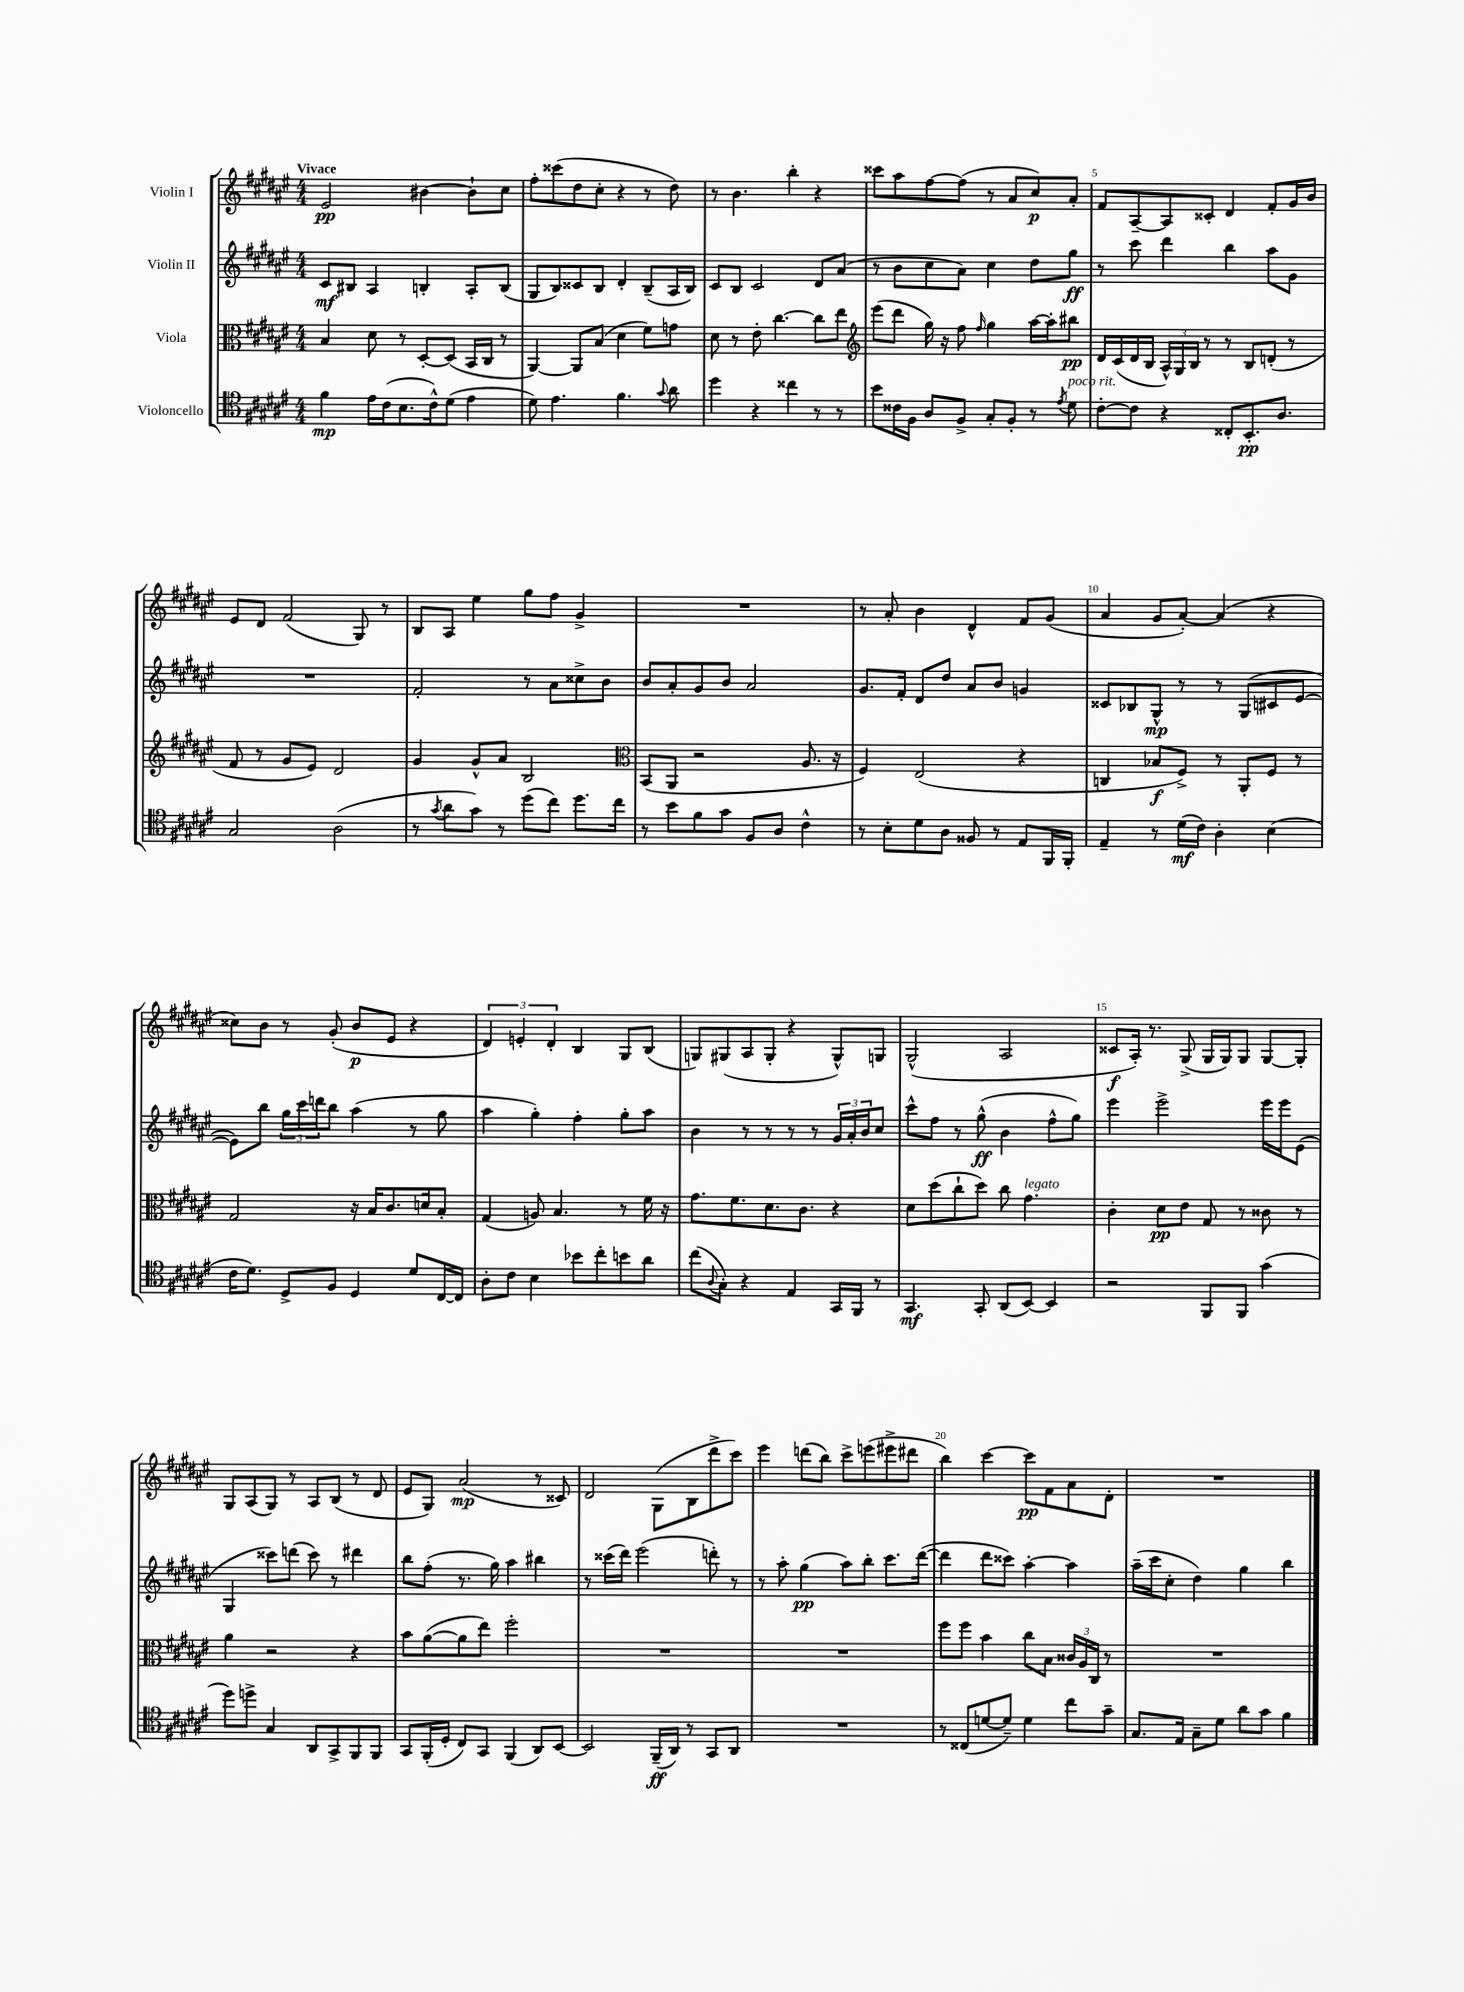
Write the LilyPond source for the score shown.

<<
\new StaffGroup <<
\new Staff = "s0" \with { instrumentName = "Violin I" } {
    \clef treble \key fis \major \numericTimeSignature \time 4/4 \tempo "Vivace"
    eis'2\pp bis'4~ bis'8-! cis''8 |
    fis''8-. cisis'''8( dis''8 cis''8-. r4 r8 dis''8) |
    r8 b'4. b''4-. r4 |
    cisis'''8 ais''8 fis''8~ fis''8( r8 ais'8 cis''8\p) ais'8-. |
    fis'8 ais8~-- ais8 cisis'8-. dis'4 fis'8-. gis'16 b'16 |
    eis'8 dis'8 fis'2( gis8) r8 |
    b8 ais8 eis''4 gis''8 fis''8 gis'4-> |
    R1 |
    r8 ais'8-. b'4 dis'4-^ fis'8 gis'8( |
    ais'4 gis'8 ais'8~-.) ais'4( r4 |
    cisis''8) b'8 r8 gis'8-.( b'8\p eis'8 r4 |
    \tuplet 3/2 { dis'4) e'4-. dis'4-. } b4 gis8 b8( |
    g8) gis8( ais8 gis8-. r4 gis8-^) g8 |
    gis2-^( ais2 |
    cisis'8\f ais16-.) r8. gis8->( gis16 gis16) gis8 gis8~ gis8-. |
    gis8 ais8( gis8) r8 ais8 b8( r8 dis'8 |
    eis'8 gis8) ais'2\mp( r8 cisis'8) |
    dis'2 gis8( b8 dis'''8-> cis'''8) |
    eis'''4 d'''8( b''8) cis'''8-> e'''8( eis'''8-> dis'''8 |
    b''4) cis'''4~ cis'''8\pp fis'8 ais'8 dis'8-. |
    R1 \bar "|." |
}
\new Staff = "s1" \with { instrumentName = "Violin II" } {
    \clef treble \key fis \major \numericTimeSignature \time 4/4
    cis'8\mf bis8 ais4 b4-. ais8-. b8( |
    gis8 b8) cisis'8 b8 dis'4-. b8--( ais16 b16) |
    cis'8 b8 cis'2 dis'8 ais'8( |
    r8 b'8 cis''8 ais'8) cis''4 dis''8 gis''8\ff |
    r8 cis'''8 dis'''4 b''4 ais''8 gis'8 |
    R1 |
    fis'2-. r8 ais'8 cisis''8-> b'8 |
    b'8 ais'8-. gis'8 b'8 ais'2 |
    gis'8. fis'16-. dis'8 dis''8 ais'8 b'8 g'4 |
    cisis'8 bes8 gis8-^\mp r8 r8 gis8( cis'8 eis'8~ |
    eis'8) b''8 \tuplet 3/2 { gis''16 cis'''16 d'''16 } b''8 ais''4( r8 gis''8 |
    ais''4 gis''4-.) fis''4-. gis''8-. ais''8 |
    b'4 r8 r8 r8 r8 \tuplet 3/2 { gis'16 ais'16-. b'16 } cis''8 |
    cis'''8-^ fis''8 r8 gis''8-^\ff( b'4 fis''8-^ gis''8) |
    eis'''4 eis'''2-> eis'''16 eis'''16 eis'8( |
    gis4 cisis'''8) d'''8( cisis'''8) r8 dis'''4 |
    b''8 fis''8-.( r8. gis''16) ais''4 bis''4 |
    r8 cisis'''16( dis'''16) eis'''2( d'''8-.) r8 |
    r8 ais''8-. gis''4\pp( ais''8) b''8-. cis'''8. dis'''16~( |
    dis'''4 dis'''8 cisis'''8) ais''4~-. ais''4 |
    ais''16--( cis'''16 cis''8-. dis''4) gis''4 b''4 \bar "|." |
}
\new Staff = "s2" \with { instrumentName = "Viola" } {
    \clef alto \key fis \major \numericTimeSignature \time 4/4
    b4 dis'8 r8 dis8~-. dis8( b,16 cis16 r8 |
    ais,4~) ais,8 b8( dis'4 fis'8) g'8 |
    dis'8 r8 eis'8-. cis''4.~ cis''8 eis''8 |
    \clef treble eis'''8( dis'''8 gis''16) r16 fis''8 \grace { fis''16 } gis''4 ais''16~ ais''16-. bis''8\pp |
    dis'16 cis'16( dis'16 b16 \tuplet 3/2 { ais16-^) gis16 b16 } r8 r8 b8 d'8-.( r8 |
    fis'8 r8 gis'8 eis'8) dis'2 |
    gis'4 gis'8-^ ais'8 b2 |
    \clef alto b,8( ais,8 r2 ais8. r16 |
    fis4) eis2( r4 |
    c4 bes8\f fis8->) r8 ais,8-. fis8 r8 |
    gis2 r16 b16 cis'8. d'16 b8-. |
    gis4( a8) b4. r8 fis'16 r16 |
    gis'8. fis'8. dis'8. cis'8. r4 |
    dis'8 dis''8( cis''8-! dis''8) cis''8 gis'4.^\markup { \italic "legato" } |
    cis'4-. dis'8\pp eis'8 gis8 r8 cisis'8 r8 |
    ais'4 r2 r4 |
    b'8 ais'8~( ais'8 eis''8) fis''2-. |
    R1 |
    R1 |
    fis''8 fis''8 b'4 cis''8 b8 \tuplet 3/2 { cisis'16 ais16 cis16 } r8 |
    R1 \bar "|." |
}
\new Staff = "s3" \with { instrumentName = "Violoncello" } {
    \clef tenor \key fis \major \numericTimeSignature \time 4/4
    fis'4\mp eis'16 cis'16( b8. cis'16-^) dis'8( eis'4 |
    dis'8) eis'4. fis'4. \appoggiatura { gis'8 } ais'8 |
    dis''4 r4 cisis''4 r8 r8 |
    b'8 cisis'16 fis16 ais8 fis8-> gis8-. fis8-. r8 \acciaccatura { eis'8 } dis'8^\markup { \italic "poco rit." } |
    cis'8~-. cis'8 r4 cisis8-. b,8.-.\pp ais8. |
    gis2 ais2( |
    r8 \acciaccatura { gis'8 } ais'8 gis'8) r8 dis''8( cis''8) dis''8. cis''16 |
    r8 b'8 fis'8 gis'8 fis8 ais8 cis'4-^ |
    r8 b8-. dis'8 ais8 fisis8 r8 eis8 fis,16 fis,16-. |
    eis4-- r8 dis'16\mf( cis'16) ais4-. b4( |
    cis'16 dis'8.) dis8-> fis8 dis4 dis'8 cis16~ cis16 |
    ais8-. cis'8 b4 bes'8 cis''8-. b'8 ais'8 |
    cis''8( \appoggiatura { ais8 } gis8-.) r4 eis4 gis,16 fis,16 r8 |
    gis,4.\mf gis,8-. ais,8( b,8~) b,4 |
    r2 fis,8 fis,8 gis'4( |
    dis''8) d''8-> gis4 ais,8 gis,8-> fis,8 fis,8 |
    gis,8 fis,16-.( dis16-. cis8) gis,8 fis,4( ais,8) b,8~ |
    b,2 fis,16--\ff( ais,16) r8 gis,8 ais,8 |
    R1 |
    r8 cisis8( d'8~ d'8--) d'4 cis''8 gis'8-- |
    gis8. eis16 gis8-- dis'8 ais'8 gis'8 fis'4 \bar "|." |
}
>>
>>
\layout { \context { \Score \override BarNumber.break-visibility = ##(#f #t #t) barNumberVisibility = #(every-nth-bar-number-visible 5) } }
